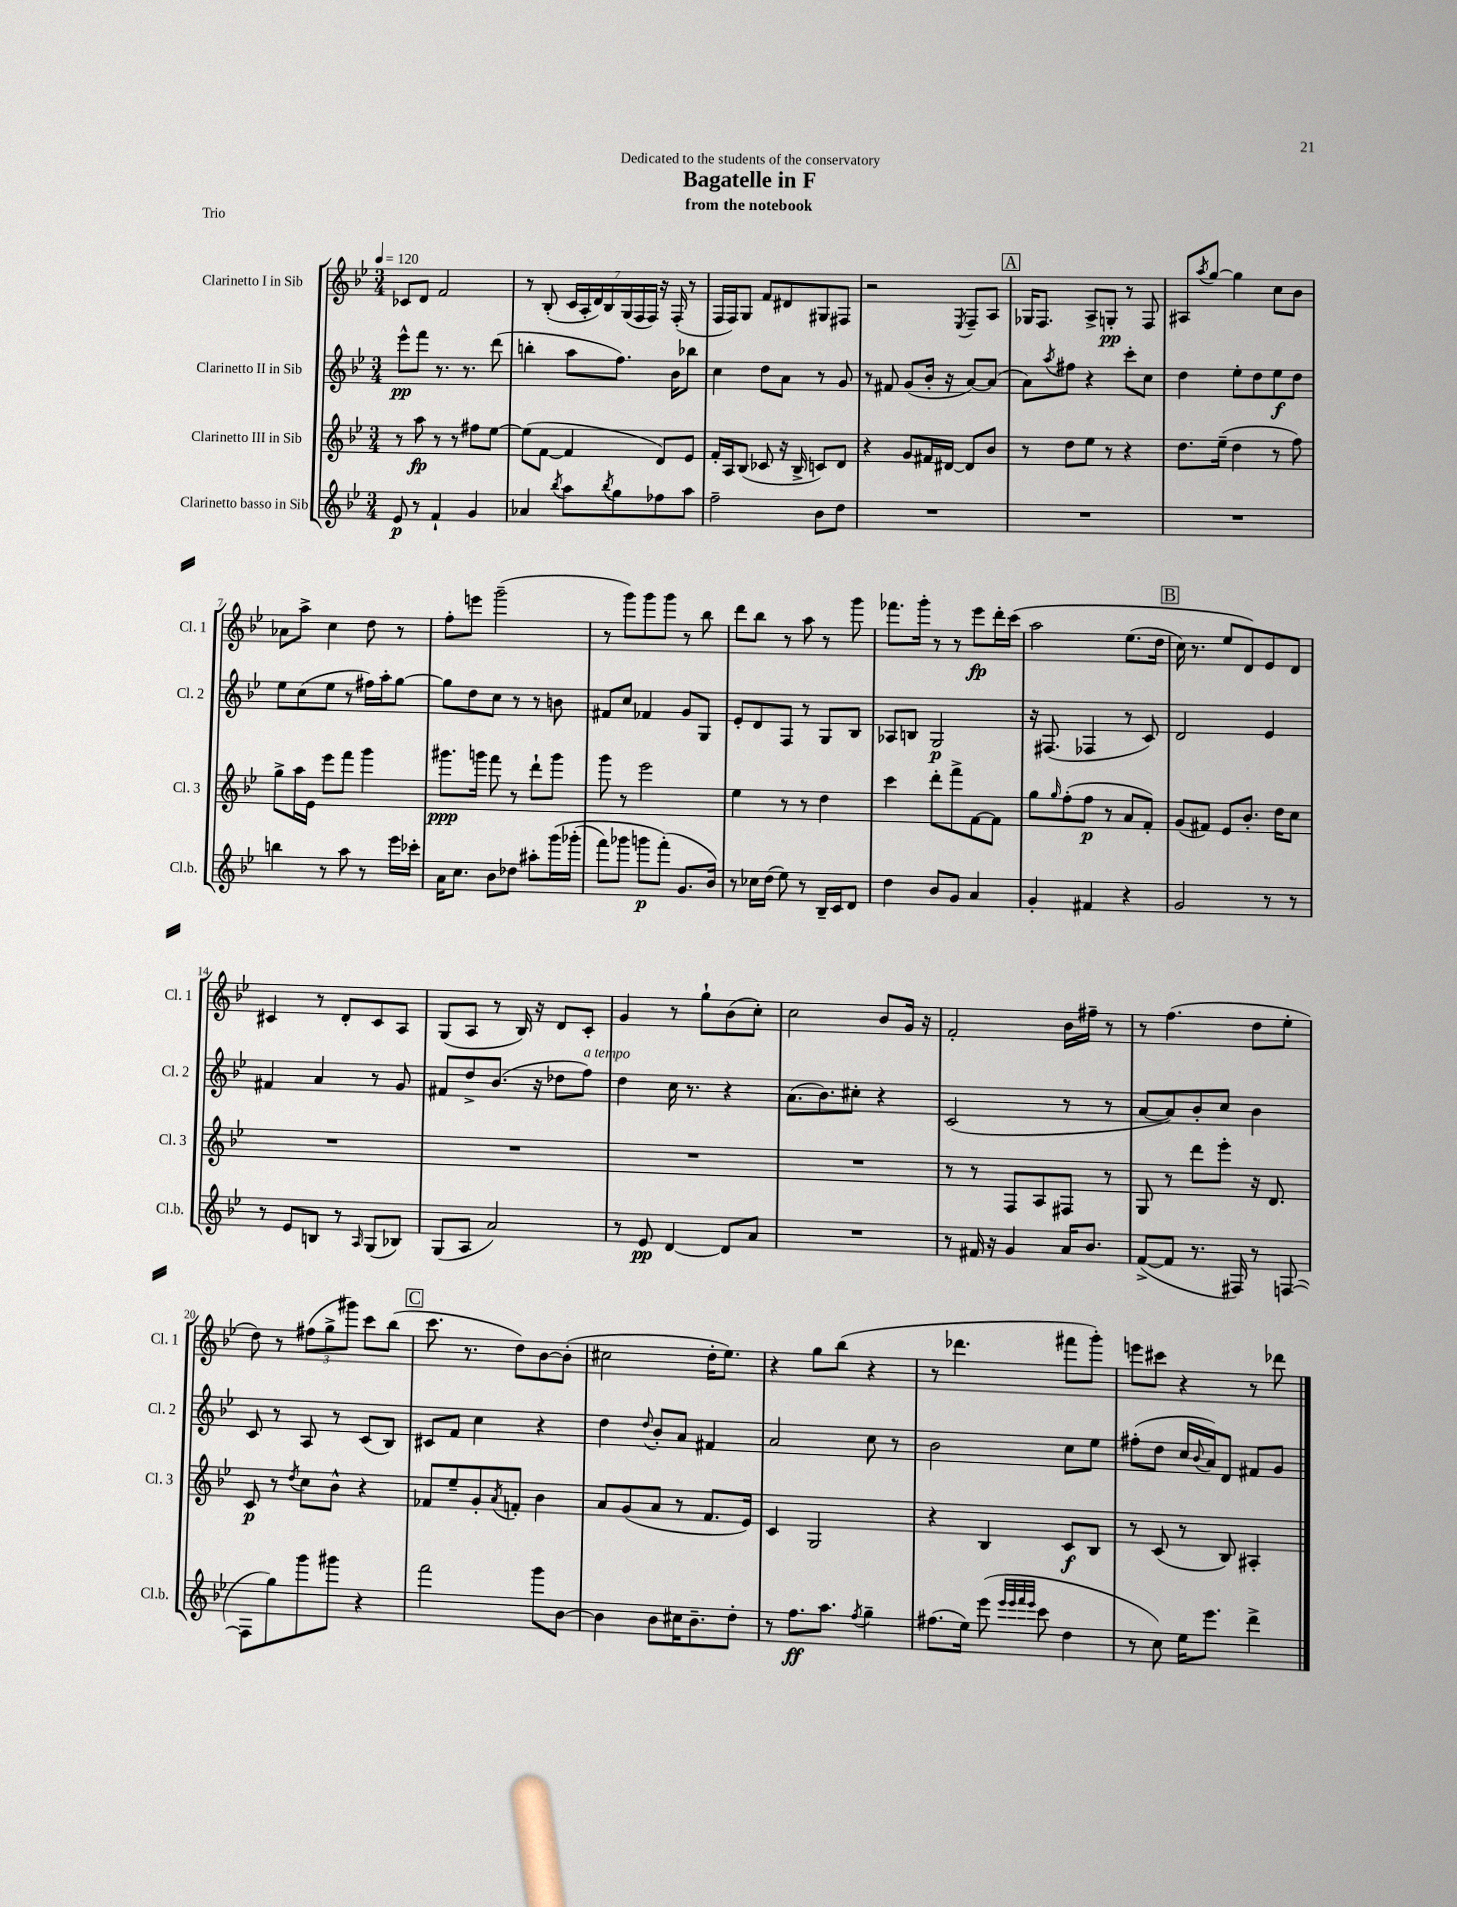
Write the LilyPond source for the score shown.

\header { title = "Bagatelle in F" subtitle = "from the notebook" dedication = "Dedicated to the students of the conservatory" piece = "Trio" }
<<
\new StaffGroup <<
\new Staff = "s0" \with { instrumentName = "Clarinetto I in Sib" shortInstrumentName = "Cl. 1" } {
    \clef treble \key bes \major \numericTimeSignature \time 3/4 \tempo 4 = 120
    ces'8 d'8 f'2 |
    r8 bes8-.( \tuplet 7/4 { c'16 a16-. d'16) bes16 g16( f16 f16) } r16 f16-.( r8 |
    f16 f16) g8 f'8 dis'8 gis8 fis8 |
    r2 \acciaccatura { ees8 } f8-- a8 |
    \mark \markup { \box "A" } ges16 f8. a8-> g8-.\pp r8 f8 |
    ais8 \acciaccatura { a''8 } g''8~ g''4 c''8 bes'8 |
    aes'8 a''8-> c''4 d''8 r8 |
    f''8-. e'''8 g'''2--( |
    r8 g'''8) g'''8 g'''8 r8 bes''8 |
    d'''8 bes''8 r8 a''8 r8 g'''8 |
    fes'''8. g'''16-. r8 r8 ees'''8\fp d'''16-. c'''16\( |
    a''2 ees''8.( d''16 |
    \mark \markup { \box "B" } c''16) r8. ees''8 d'8\) ees'8 d'8 |
    cis'4 r8 d'8-. cis'8 a8 |
    g8( a8 r8 bes16) r16 d'8 c'8-. |
    g'4 r8 g''8-! bes'8( c''8-.) |
    c''2 bes'8 g'16 r16 |
    f'2-. bes'16 fis''16-- r8 |
    r8 f''4.( d''8 ees''8-. |
    d''8) r8 \tuplet 3/2 { fis''8( g''8-> gis'''8) } c'''8 bes''8( |
    \mark \markup { \box "C" } c'''8. r8. d''8) bes'8~ bes'8-.( |
    cis''2 d''16-. ees''8.) |
    r4 g''8 bes''8( r4 |
    r8 des'''4. fis'''8 g'''8-.) |
    e'''8 cis'''8 r4 r8 des'''8 \bar "|." |
}
\new Staff = "s1" \with { instrumentName = "Clarinetto II in Sib" shortInstrumentName = "Cl. 2" } {
    \clef treble \key bes \major \numericTimeSignature \time 3/4
    ees'''8-^\pp f'''8 r8. r8. d'''8( |
    b''4-. a''8 f''8.) bes'16 bes''8 |
    c''4 d''8 a'8 r8 g'8 |
    r8 fis'8 g'8( bes'16-. r16 a'8~) a'8( |
    \mark \markup { \box "A" } a'8) \acciaccatura { a''8 } fis''8 r4 c'''8-. c''8 |
    d''4 ees''8-. d''8 ees''8\f d''8 |
    ees''8 c''8( ees''8 r8 fis''16) a''16-. g''8~ |
    g''8 d''8 c''8 r8 r8 b'8 |
    fis'8 c''8 fes'4 g'8 g8 |
    ees'8-. d'8 f8 r8 g8 bes8 |
    aes8 b8 g2\p |
    r16 fis8.( fes4 r8 c'8) |
    \mark \markup { \box "B" } d'2 ees'4 |
    fis'4 a'4 r8 g'8 |
    fis'8 d''8-> bes'8.( r16 des''8 f''8^\markup { \italic "a tempo" }) |
    d''4 c''16 r8. r4 |
    a'8.( bes'8.) cis''8-. r4 |
    c'2( r8 r8 |
    a'8~ a'8) bes'8-. c''8 bes'4 |
    c'8 r8 a8 r8 c'8( bes8) |
    \mark \markup { \box "C" } cis'8 f'8 c''4 r4 |
    d''4 \appoggiatura { d''8 } bes'8-. a'8 fis'4 |
    a'2 c''8 r8 |
    bes'2 c''8 ees''8 |
    fis''8-.( d''8 c''16 \appoggiatura { bes'8 } a'16) d'8 fis'8 g'8 \bar "|." |
}
\new Staff = "s2" \with { instrumentName = "Clarinetto III in Sib" shortInstrumentName = "Cl. 3" } {
    \clef treble \key bes \major \numericTimeSignature \time 3/4
    r8 a''8\fp r8 r8 fis''8 ees''8~ |
    ees''8( f'8~ f'4 d'8) ees'8 |
    f'16-. a16 bes8( ces'8 r16 bes16-> c'8) d'8 |
    r4 g'8 fis'16 dis'16~ dis'8 bes'8 |
    \mark \markup { \box "A" } r8 d''8 ees''8 r8 r4 |
    d''8. ees''16--( d''4 r8 f''8) |
    g''8-> a''16 ees'16 ees'''8 f'''8 g'''4 |
    gis'''8.\ppp g'''16 f'''8 r8 d'''8-! g'''8 |
    g'''8 r8 ees'''2 |
    ees''4 r8 r8 d''4 |
    c'''4 d'''8-. f'''8-> f'8~ f'8 |
    g''8 \grace { g''16 } f''8-.( f''8\p r8 a'8 f'8-.) |
    \mark \markup { \box "B" } g'8( fis'8) ees'8 bes'8.-. d''16 c''8 |
    R2. |
    R2. |
    R2. |
    R2. |
    r8 r8 f8 a8 fis8 r8 |
    g8 r8 d'''8 ees'''8-. r16 d'8. |
    c'8\p r8 \acciaccatura { d''8 } c''8 bes'8-^ r4 |
    \mark \markup { \box "C" } fes'8 ees''8-- g'8-. \acciaccatura { a'8 } f'8-. bes'4 |
    a'8 g'8( a'8 r8 f'8. ees'16) |
    c'4 g2 |
    r4 bes4 c'8\f bes8 |
    r8 c'8( r8 bes8) ais4-. \bar "|." |
}
\new Staff = "s3" \with { instrumentName = "Clarinetto basso in Sib" shortInstrumentName = "Cl.b." } {
    \clef treble \key bes \major \numericTimeSignature \time 3/4
    ees'8\p r8 f'4-! g'4 |
    aes'4 \acciaccatura { bes''8 } a''8 \acciaccatura { bes''8 } g''8 fes''8 a''8 |
    f''2-- bes'8 d''8 |
    R2. |
    \mark \markup { \box "A" } R2. |
    R2. |
    b''4 r8 a''8 r8 ees'''16 ces'''16-. |
    a'16 c''8. bes'8 des''8 ais''8-. g'''16\( ges'''16-.( |
    f'''8) ges'''8 g'''8\p f'''8-.(\) g'8. bes'16) |
    r8 ces''16 d''16( ees''8) r8 bes16-- c'16 d'8 |
    d''4 bes'8 g'8 a'4 |
    g'4-. fis'4 r4 |
    \mark \markup { \box "B" } g'2 r8 r8 |
    r8 ees'8 b8 r8 \grace { a16 } g8( bes8) |
    g8( a8 a'2) |
    r8 ees'8\pp d'4~ d'8 a'8 |
    R2. |
    r8 fis'16 r16 g'4 a'16 bes'8. |
    f'8~->( f'8 r8. fis16) r8 f8~( |
    f8 g''8) g'''8 gis'''8 r4 |
    \mark \markup { \box "C" } f'''2 g'''8 bes'8~ |
    bes'4 bes'8 cis''16 bes'8.-- d''8-. |
    r8 f''8.\ff a''8. \acciaccatura { f''8 } g''4-- |
    fis''8.( ees''16) ees'''8( \grace { ees'''32 ees'''32 f'''32 ees'''32 } c'''8 d''4 |
    r8 c''8) ees''16 ees'''8. d'''4-> \bar "|." |
}
>>
>>
